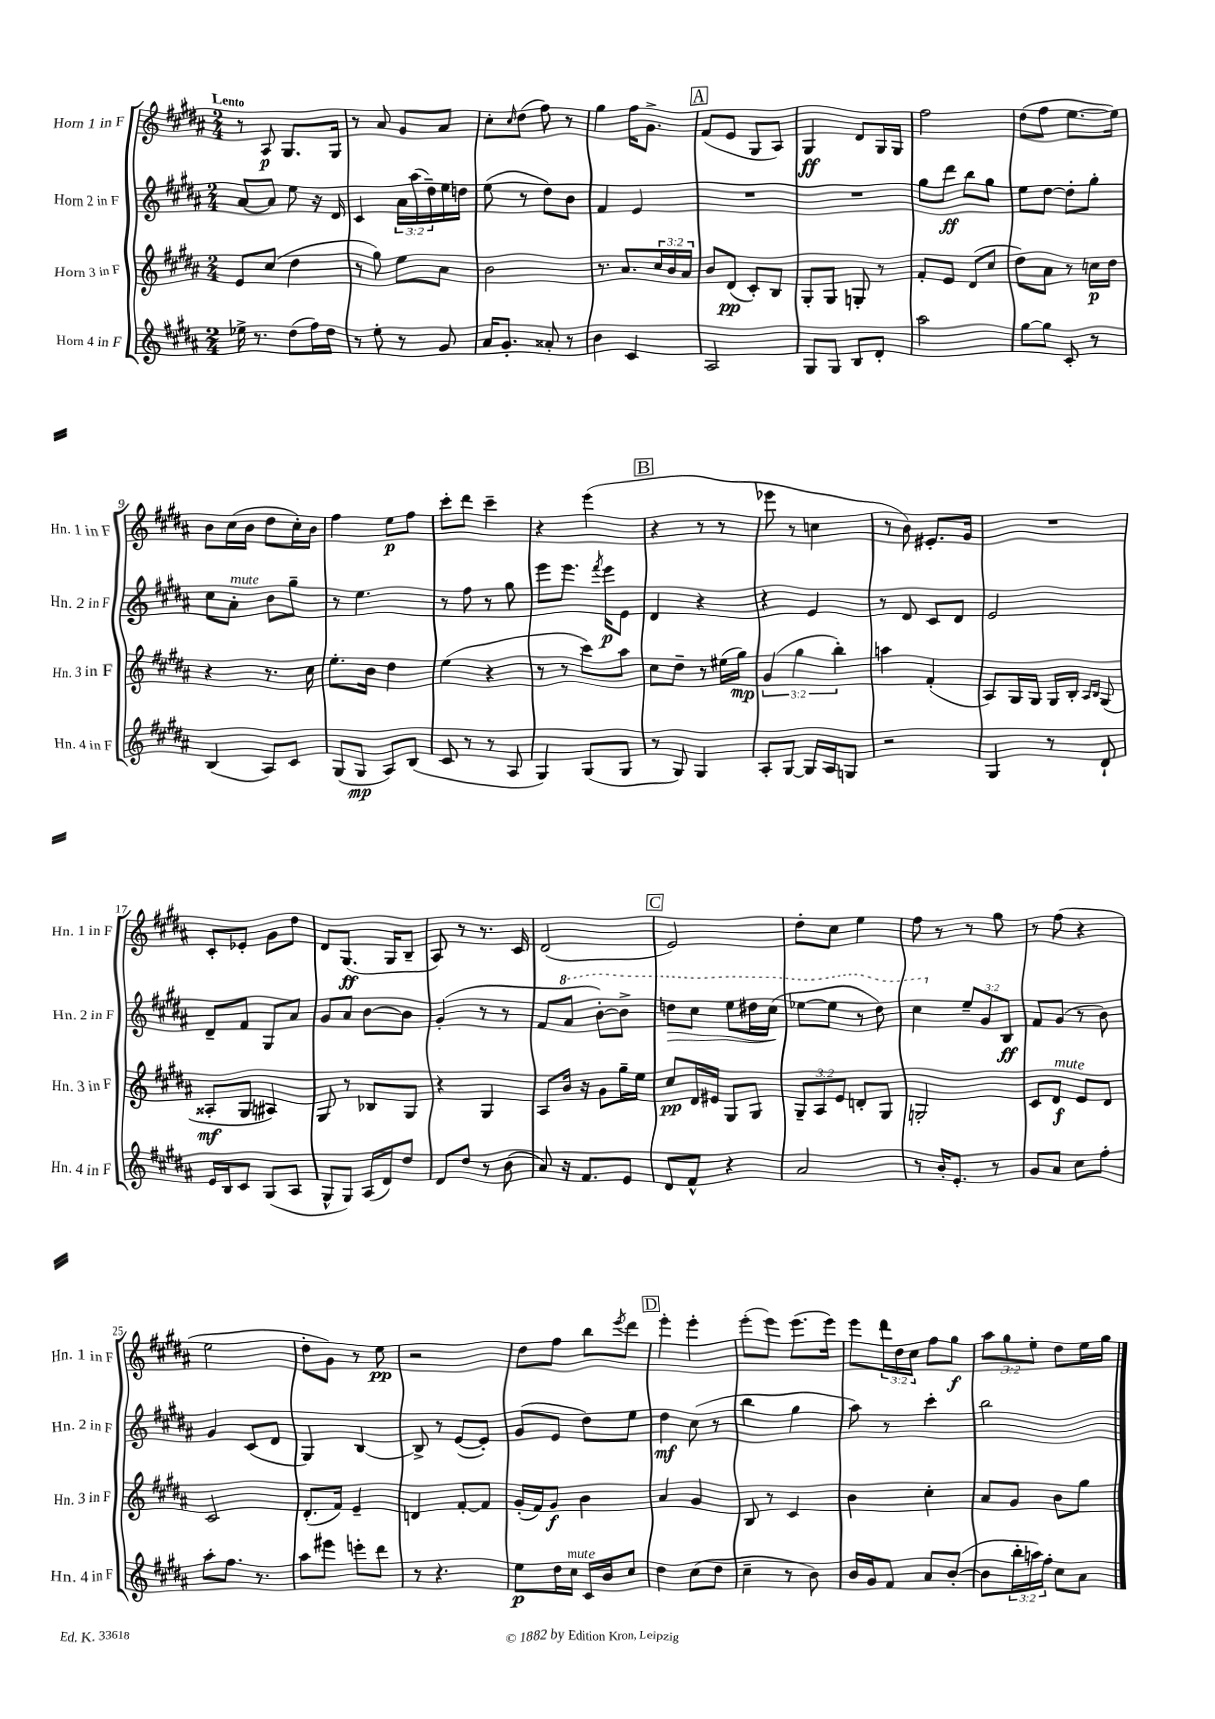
<<
\new StaffGroup <<
\new Staff = "s0" \with { instrumentName = "Horn 1 in F" shortInstrumentName = "Hn. 1 in F" } {
    \clef treble \key b \major \numericTimeSignature \time 2/4 \override Staff.TupletNumber.text = #tuplet-number::calc-fraction-text \tempo "Lento"
    r8 ais8\p gis8. gis16 |
    r8 ais'8 gis'8 ais'8 |
    cis''8-. \grace { cis''16 } dis''8( fis''8) r8 |
    gis''4 fis''16 gis'8.-> |
    \mark \markup { \box "A" } fis'8( e'8 gis8 ais8) |
    gis4\ff dis'8 gis16 gis16 |
    fis''2 |
    dis''8( fis''8 e''8.~ e''16) |
    b'8 cis''16( b'16 dis''8 cis''16-.) b'16 |
    fis''4 e''8\p fis''8 |
    cis'''8-. dis'''8 cis'''4-- |
    r4 e'''4( |
    \mark \markup { \box "B" } r4 r8 r8 |
    ees'''8 r8 c''4 |
    r8 b'8) eis'8.-. gis'16 |
    R2 |
    cis'8-. ees'8-. gis'8 dis''8 |
    dis'8 gis8.\ff( gis16 b8-- |
    ais8) r8 r8. cis'16 |
    dis'2( |
    \mark \markup { \box "C" } e'2) |
    dis''8-. cis''8 e''4 |
    fis''8 r8 r8 gis''8 |
    r8 fis''8( r4 |
    e''2 |
    dis''8-. gis'8) r8 e''8\pp |
    r2 |
    dis''8 fis''8 b''8 \acciaccatura { e'''8 } dis'''8 |
    \mark \markup { \box "D" } e'''4-. e'''4-. |
    e'''8-.( e'''8) e'''8.( e'''16) |
    e'''8 \tuplet 3/2 { dis'''16 dis''16 cis''16 } fis''8 gis''8\f |
    \tuplet 3/2 { ais''8 gis''8 e''8-. } dis''8 e''16 gis''16 \bar "|." |
}
\new Staff = "s1" \with { instrumentName = "Horn 2 in F" shortInstrumentName = "Hn. 2 in F" } {
    \clef treble \key b \major \numericTimeSignature \time 2/4 \override Staff.TupletNumber.text = #tuplet-number::calc-fraction-text
    ais'8~ ais'8 e''8 r16 dis'16 |
    cis'4 \tuplet 3/2 { ais'16 ais''16( dis''16--) } e''16 d''16 |
    e''8( r8 dis''8) b'8 |
    fis'4 e'4 |
    \mark \markup { \box "A" } R2 |
    R2 |
    gis''8 dis'''8\ff b''8 gis''8 |
    e''8 dis''8~ dis''8-. gis''8-. |
    cis''8 ais'8-.^\markup { \italic "mute" } b'8 gis''8-- |
    r8 e''4. |
    r8 fis''8 r8 gis''8 |
    e'''8 e'''8. \acciaccatura { fis'''8 } e'''16\p e'8 |
    \mark \markup { \box "B" } dis'4 r4 |
    r4 e'4 |
    r8 dis'8 cis'8 dis'8 |
    e'2 |
    dis'8-- fis'8 gis8 ais'8 |
    gis'8 ais'8 b'8~ b'8 |
    gis'4-.( r8 r8 |
    fis'8 \ottava #1 ais''8 b''8~-.) b''8-> |
    \mark \markup { \box "C" } d'''8\> cis'''8 e'''8 dis'''16 cis'''16\!( |
    ees'''8~ ees'''8 r8 dis'''8) |
    cis'''4 \ottava #0 \tuplet 3/2 { e''8-- gis'8 b8\ff } |
    fis'8 gis'8( r8 b'8) |
    gis'4 cis'8( dis'8 |
    gis4) b4~ |
    b8-> r8 e'8~( e'8-.) |
    gis'8( e'8 dis''8) e''8 |
    \mark \markup { \box "D" } dis''4\mf cis''8( r8 |
    b''4 gis''4 |
    ais''8) r8 cis'''4-. |
    b''2 \bar "|." |
}
\new Staff = "s2" \with { instrumentName = "Horn 3 in F" shortInstrumentName = "Hn. 3 in F" } {
    \clef treble \key b \major \numericTimeSignature \time 2/4 \override Staff.TupletNumber.text = #tuplet-number::calc-fraction-text
    e'8 cis''8( dis''4 |
    r8 gis''8) e''8 ais'8 |
    b'2 |
    r8. ais'8. \tuplet 3/2 { cis''16 b'16 ais'16 } |
    \mark \markup { \box "A" } b'8 dis'8\pp( cis'8-.) b8 |
    gis8-. gis8 g8-. r8 |
    fis'8-. e'8 dis'8( cis''8 |
    dis''8) ais'8 r8 c''16\p dis''16 |
    r4 r8. cis''16 |
    e''8.-. b'16 dis''4 |
    e''4( r4 |
    r8 r8 cis'''8) ais''8 |
    \mark \markup { \box "B" } cis''8 dis''8-- r8 eis''16( gis''16\mp) |
    \tuplet 3/2 { gis'4( gis''4 b''4-.) } |
    a''4 fis'4-.( |
    ais8) gis16 gis16 gis16 b16-. \grace { ais16 b16 } gis8( |
    aisis8-.\mf gis8 ais4) |
    gis8 r8 bes8 gis8 |
    r4 gis4 |
    ais8 b'16 r16 gis'8 gis''16-- e''16 |
    \mark \markup { \box "C" } cis''8\pp dis'16 eis'16 gis8 gis8 |
    \tuplet 3/2 { gis8-- ais8 e'8 } d'8-. gis8 |
    g2-. |
    cis'8 dis'8\f^\markup { \italic "mute" } e'8 dis'8 |
    cis'2 |
    dis'8.-.( fis'16) e'4-- |
    d'4 fis'8~-. fis'8 |
    gis'16-.( fis'16) gis'8\f b'4 |
    \mark \markup { \box "D" } ais'4 gis'4 |
    b8 r8 cis'4 |
    b'4 cis''4-. |
    ais'8 gis'8 b'8 gis''8 \bar "|." |
}
\new Staff = "s3" \with { instrumentName = "Horn 4 in F" shortInstrumentName = "Hn. 4 in F" } {
    \clef treble \key b \major \numericTimeSignature \time 2/4 \override Staff.TupletNumber.text = #tuplet-number::calc-fraction-text
    ees''16-> r8. dis''8( fis''16) dis''16 |
    r8 e''8-. r8 gis'8 |
    ais'16 gis'8.-. aisis'8-. r8 |
    b'4 cis'4 |
    \mark \markup { \box "A" } ais2 |
    gis8 gis8 b8 dis'8-. |
    ais''2 |
    gis''8~ gis''8 cis'8-. r8 |
    b4( ais8) cis'8 |
    gis8( gis8\mp ais8) b8( |
    cis'8 r8 r8 ais8 |
    gis4) gis8( gis8 |
    \mark \markup { \box "B" } r8 gis8) gis4 |
    ais8-. gis8~ gis16 ais16 g8 |
    r2 |
    gis4 r8 dis'8-! |
    e'16 b16 cis'8 gis8( ais8 |
    gis8-^ gis8) ais16( dis'16) dis''8 |
    dis'8 dis''8 r8 b'8( |
    ais'8) r16 fis'8. e'8 |
    \mark \markup { \box "C" } dis'8 fis'8-^ r4 |
    ais'2 |
    r8 b'16-. e'8.-. r8 |
    gis'8 ais'8 cis''8 fis''8-. |
    ais''8-. fis''8. r8. |
    ais''8 eis'''8 e'''8-. dis'''8 |
    r8 r4. |
    e''8\p dis''16 cis''16^\markup { \italic "mute" } cis'16 b'16 cis''8 |
    \mark \markup { \box "D" } dis''4 cis''8( dis''8 |
    cis''4-- r8 b'8) |
    b'16 gis'16 fis'8 ais'8 b'8~-.( |
    b'8 \tuplet 3/2 { b''16-. a''16) fis''16-. } cis''8 ais'8 \bar "|." |
}
>>
>>
